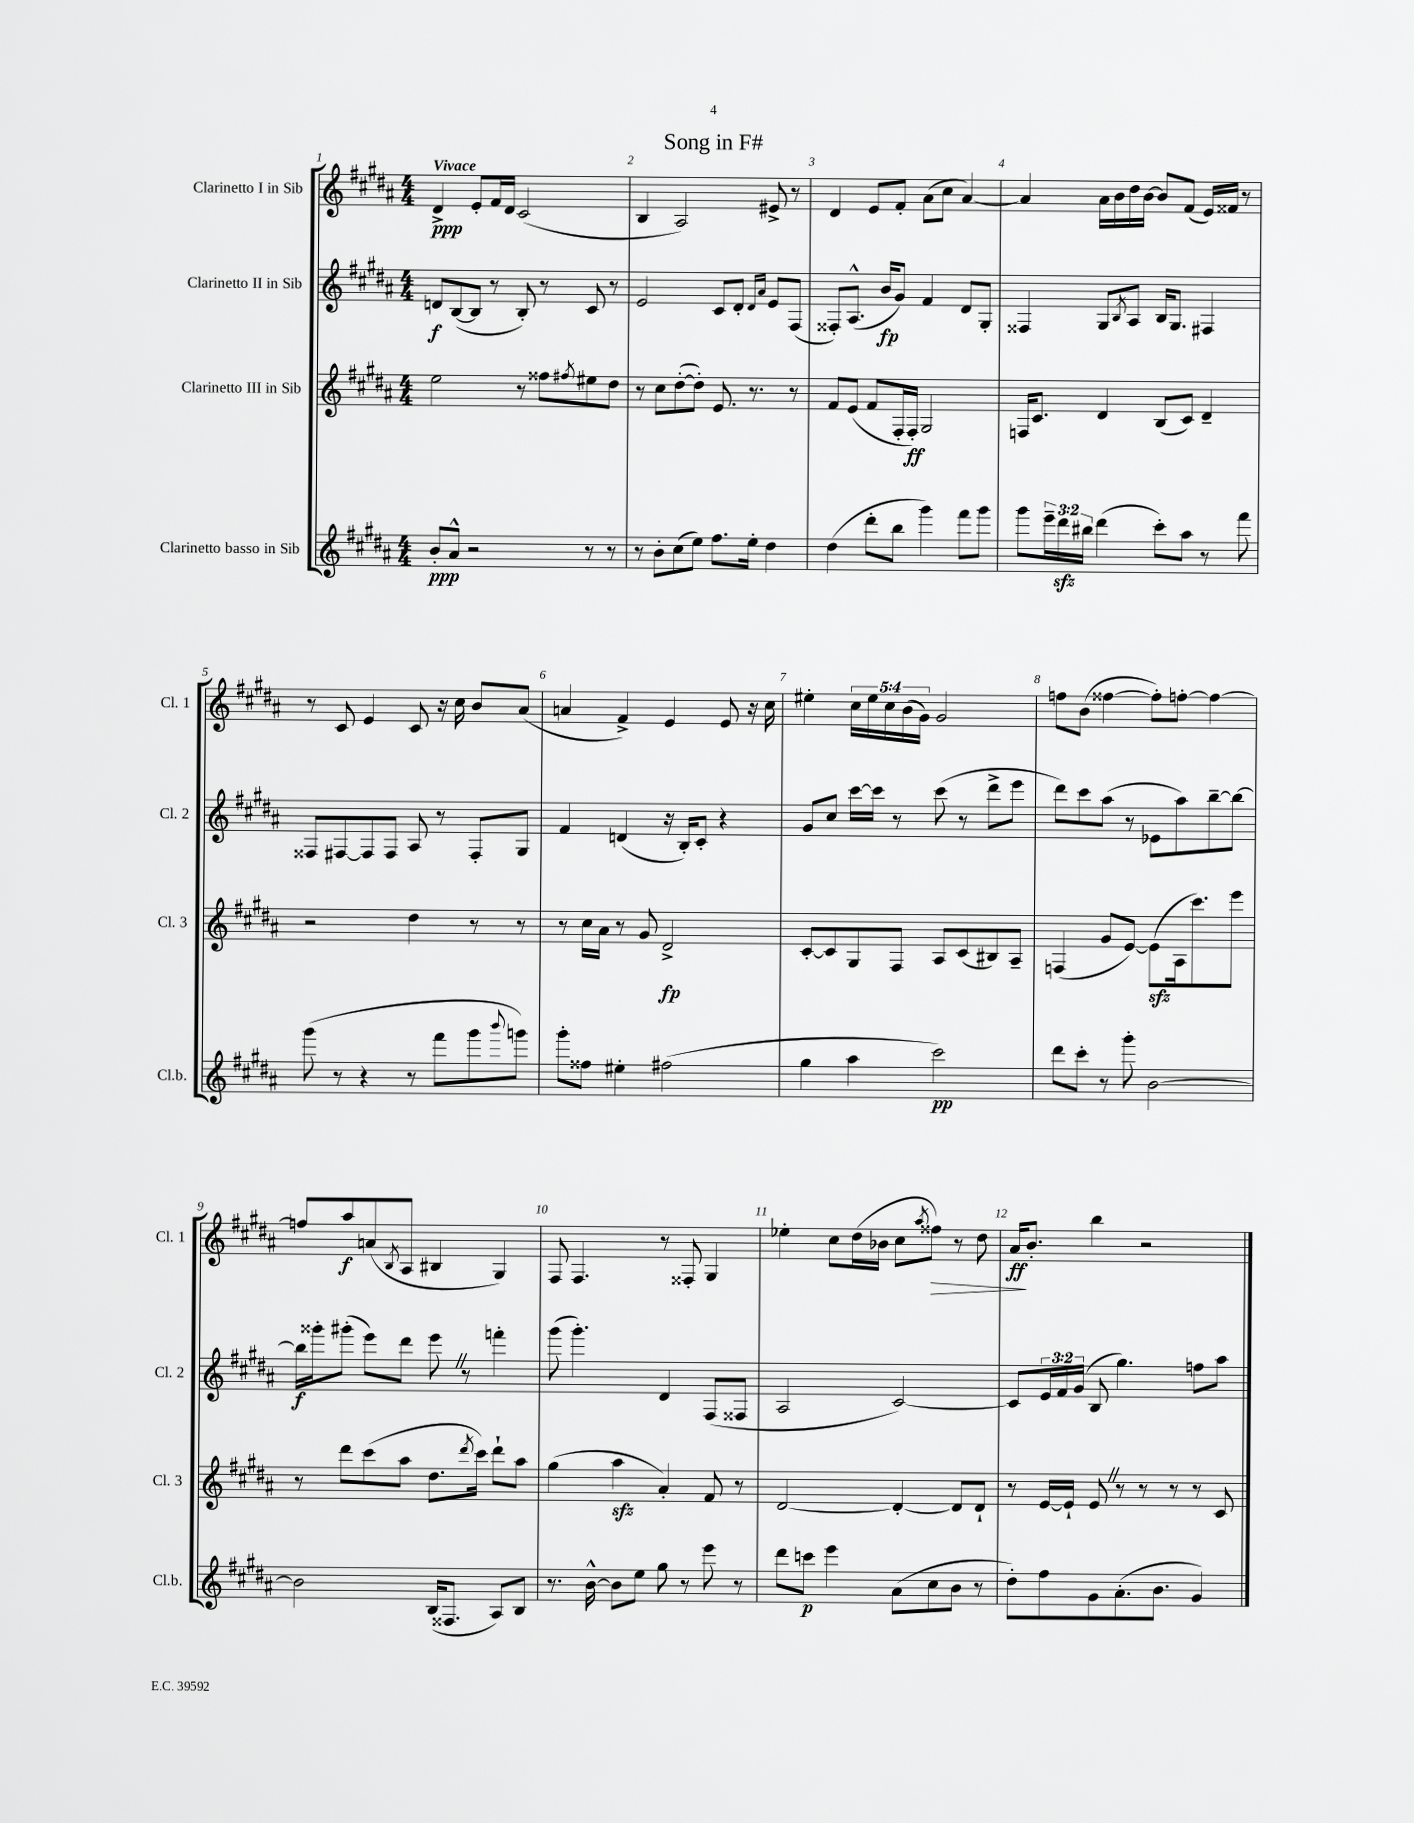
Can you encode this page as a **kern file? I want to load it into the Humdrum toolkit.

**kern	**dynam	**kern	**dynam	**kern	**dynam	**kern	**dynam
*part4	*part4	*part3	*part3	*part2	*part2	*part1	*part1
*staff4	*staff4	*staff3	*staff3	*staff2	*staff2	*staff1	*staff1
*I"Clarinetto basso in Sib	*	*I"Clarinetto III in Sib	*	*I"Clarinetto II in Sib	*	*I"Clarinetto I in Sib	*
*I'Cl.b.	*	*I'Cl. 3	*	*I'Cl. 2	*	*I'Cl. 1	*
*clefG2	*	*clefG2	*	*clefG2	*	*clefG2	*
*k[f#c#g#d#a#]	*	*k[f#c#g#d#a#]	*	*k[f#c#g#d#a#]	*	*k[f#c#g#d#a#]	*
*M4/4	*	*M4/4	*	*M4/4	*	*M4/4	*
=1	=1	=1	=1	=1	=1	=1	=1
!	!	!	!	!	!	!LO:TX:a:B:t=Vivace	!
8b'/L	ppp	2ee\	.	8dn/L	f	4d#^/	ppp
8a#^^/J	.	.	.	([8B/	.	.	.
2r	.	.	.	8B/J]	.	8e'/L	.
.	.	.	.	8r	.	16f#/L	.
.	.	.	.	.	.	16d#/JJ	.
.	.	8r	.	8B'/)	.	(2c#/	.
.	.	8ff##X\L	.	8r	.	.	.
.	.	8qff#X/	.	.	.	.	.
8r	.	8ee#X\	.	8c#/	.	.	.
8r	.	8dd#\J	.	8r	.	.	.
=2	=2	=2	=2	=2	=2	=2	=2
8r	.	8r	.	2e/	.	4B/	.
8b'\L	.	8cc#\L	.	.	.	.	.
(8cc#\	.	([8dd#'\	.	.	.	2A#/)	.
8ee\J)	.	8dd#'\J])	.	.	.	.	.
8.ff#\L	.	8.e/	.	8c#/L	.	.	.
.	.	.	.	8d#'/J	.	.	.
16ee'\Jk	.	8.r	.	.	.	.	.
.	.	.	.	16qqd#/LL	.	.	.
.	.	.	.	16qqa#/JJ	.	.	.
4dd#\	.	.	.	8e/L	.	8e#X^/	.
.	.	8r	.	(8F#/J	.	8r	.
=3	=3	=3	=3	=3	=3	=3	=3
(4dd#\	.	8f#/L	.	8F##X'/L)	.	4d#/	.
.	.	(8e/J	.	(8.A#^^/J	.	.	.
8ddd#'\L	.	8f#/L	.	.	.	8e/L	.
.	.	.	.	16b/KL	fp	.	.
8bb\J	.	16F#'/L	.	8g#/J)	.	8f#'/J	.
.	.	16F#'/JJ)	ff	.	.	.	.
4ggg#\)	.	2G#/	.	4f#/	.	(8a#\L	.
.	.	.	.	.	.	8cc#\J	.
8fff#\L	.	.	.	8d#/L	.	[4a#/)	.
8ggg#\J	.	.	.	8G#'/J	.	.	.
=4	=4	=4	=4	=4	=4	=4	=4
8ggg#\L	.	16Fn/KL	.	4F##X/	.	4a#/]	.
.	.	8.c#/J	.	.	.	.	.
24eee~\L	.	.	.	.	.	.	.
24ddd#zz\	.	.	.	.	.	.	.
24bb#X\JJ	.	.	.	.	.	.	.
(4ddd#\	.	4d#/	.	8G#/L	.	16a#\LL	.
.	.	.	.	.	.	16b\	.
.	.	.	.	8qB/	.	.	.
.	.	.	.	8A#/J	.	16dd#\	.
.	.	.	.	.	.	[16b\JJ	.
8ccc#'\L)	.	(8B/L	.	16B/KL	.	8b/L]	.
.	.	.	.	8.G#/J	.	.	.
8aa#\J	.	8c#/J)	.	.	.	(8f#/J	.
8r	.	4d#~/	.	4F#X/	.	16e/LL)	.
.	.	.	.	.	.	16f##X/JJ	.
8fff#\	.	.	.	.	.	8r	.
!!LO:LB:g=z
=5	=5	=5	=5	=5	=5	=5	=5
(8ggg#\	.	2r	.	8F##X/L	.	8r	.
8r	.	.	.	[8F#X/	.	8c#/	.
4r	.	.	.	8F#/]	.	4e/	.
.	.	.	.	8F#/J	.	.	.
8r	.	4dd#\	.	8A#/	.	8c#/	.
8fff#\L	.	.	.	8r	.	16r	.
.	.	.	.	.	.	16cc#\	.
8ggg#\	.	8r	.	8F#'/L	.	8b/L	.
8qqbbb/	.	.	.	.	.	.	.
8gggn\J)	.	8r	.	8G#/J	.	(8a#/J	.
=6	=6	=6	=6	=6	=6	=6	=6
8ggg#'\L	.	8r	.	4f#/	.	4an/	.
8ff##X\J	.	16cc#\LL	.	.	.	.	.
.	.	16a#\JJ	.	.	.	.	.
4ee#X'\	.	8r	.	(4dn/	.	4f#^/)	.
.	.	8g#/	.	.	.	.	.
(2ff#X\	.	2d#^/	fp	16r	.	4e/	.
.	.	.	.	16B'/KL)	.	.	.
.	.	.	.	8c#'/J	.	.	.
.	.	.	.	4r	.	8e/	.
.	.	.	.	.	.	16r	.
.	.	.	.	.	.	16cc#\	.
=7	=7	=7	=7	=7	=7	=7	=7
4gg#\	.	[8c#'/L	.	8g#/L	.	4ee#X'\	.
.	.	8c#/]	.	8cc#/J	.	.	.
4aa#\	.	8G#/	.	[16ccc#\LL	.	20cc#\LL	.
.	.	.	.	.	.	20ee#\	.
.	.	.	.	16ccc#\JJ]	.	.	.
.	.	.	.	.	.	20cc#\	.
.	.	8F#/J	.	8r	.	.	.
.	.	.	.	.	.	(20b\	.
.	.	.	.	.	.	20g#\JJ)	.
2ccc#\)	pp	8A#/L	.	(8ccc#\	.	2g#/	.
.	.	(8c#/	.	8r	.	.	.
.	.	8B#X/)	.	8ddd#^\L	.	.	.
.	.	8A#~/J	.	8eee\J	.	.	.
=8	=8	=8	=8	=8	=8	=8	=8
8ddd#\L	.	(4Fn/	.	8ddd#\L)	.	8ffn\L	.
8ccc#'\J	.	.	.	8ccc#\	.	(8b\J	.
8r	.	8g#/L	.	(8aa#\J	.	[4ff##X\	.
8ggg#'\	.	[8e/J)	.	8r	.	.	.
[2b\	.	(8ezz\L]	.	8e-X\L	.	8ff##'\L])	.
.	.	16A#\k	.	8aa#\)	.	[8ffn'\J	.
.	.	8.ccc#\)	.	.	.	.	.
.	.	.	.	[8bb~\	.	4ff\_	.
.	.	8eee\J	.	8bb\J_	.	.	.
!!LO:LB:g=z
=9	=9	=9	=9	=9	=9	=9	=9
2b\]	.	8r	.	16bb\LL]	f	8ffn/L]	.
.	.	.	.	16ggg##X'\J	.	.	.
.	.	8ddd#\L	.	(8ggg#X'\J	.	8aa#/	f
.	.	(8ccc#\	.	8eee\L)	.	(8an/	.
.	.	.	.	.	.	8qB/	.
.	.	8aa#\J	.	8ddd#\J	.	8A#/J	.
(16B/KL	.	8.dd#\L	.	8eeeZ\	.	4B#X/	.
8.F##X/J	.	.	.	.	.	.	.
.	.	.	.	8r	.	.	.
.	.	8qddd#/	.	.	.	.	.
.	.	16ccc#\Jk)	.	.	.	.	.
8A#/L)	.	8ddd#`\L	.	4fffn'\	.	4G#/)	.
8B/J	.	8aa#\J	.	.	.	.	.
=10	=10	=10	=10	=10	=10	=10	=10
8.r	.	(4gg#\	.	(8ggg#\	.	8F#/	.
.	.	.	.	4.ggg#'\)	.	4.F#/	.
[16b^^\	.	.	.	.	.	.	.
8b\L]	.	4aa#zz\	.	.	.	.	.
8ee\J	.	.	.	.	.	.	.
8gg#\	.	4a#'/)	.	4d#/	.	8r	.
8r	.	.	.	.	.	8F##X'/	.
8eee\	.	8f#/	.	(8F#/L	.	4G#/	.
8r	.	8r	.	8F##X/J	.	.	.
=11	=11	=11	=11	=11	=11	=11	=11
8ddd#\L	.	[2d#/	.	2A#/	.	4ee-X'\	.
8cccn\J	p	.	.	.	.	.	.
4eee\	.	.	.	.	.	8cc#\L	.
.	.	.	.	.	.	(16dd#\L	.
.	.	.	.	.	.	16b-X\JJ	.
(8a#\L	.	4d#'/_	.	[2c#/)	.	8cc#\L	.
.	.	.	.	.	.	8qaa#/	.
!	!	!	!	!	!	!	!LO:HP:b
8cc#\	.	.	.	.	.	8ff##X\J)	>
8b\J	.	8d#/L]	.	.	.	8r	.
8r	.	8d#`/J	.	.	.	8dd#\	.
=12	=12	=12	=12	=12	=12	=12	=12
8dd#'\L)	.	8r	.	8c#/L]	.	16a#/KL	ff
.	.	.	.	.	.	8.b'/J	]
8ff#\	.	[16e/LL	.	24e/L	.	.	.
.	.	.	.	24f#/	.	.	.
.	.	16e`/JJ]	.	.	.	.	.
.	.	.	.	(24g#/JJ	.	.	.
8g#\	.	8eZ/	.	8B/	.	4bb\	.
(8.a#'\	.	8r	.	4.gg#\)	.	.	.
.	.	8r	.	.	.	2r	.
8.b\J	.	.	.	.	.	.	.
.	.	8r	.	.	.	.	.
4g#/)	.	8r	.	8ffn\L	.	.	.
.	.	8c#/	.	8aa#\J	.	.	.
==	==	==	==	==	==	==	==
*-	*-	*-	*-	*-	*-	*-	*-
